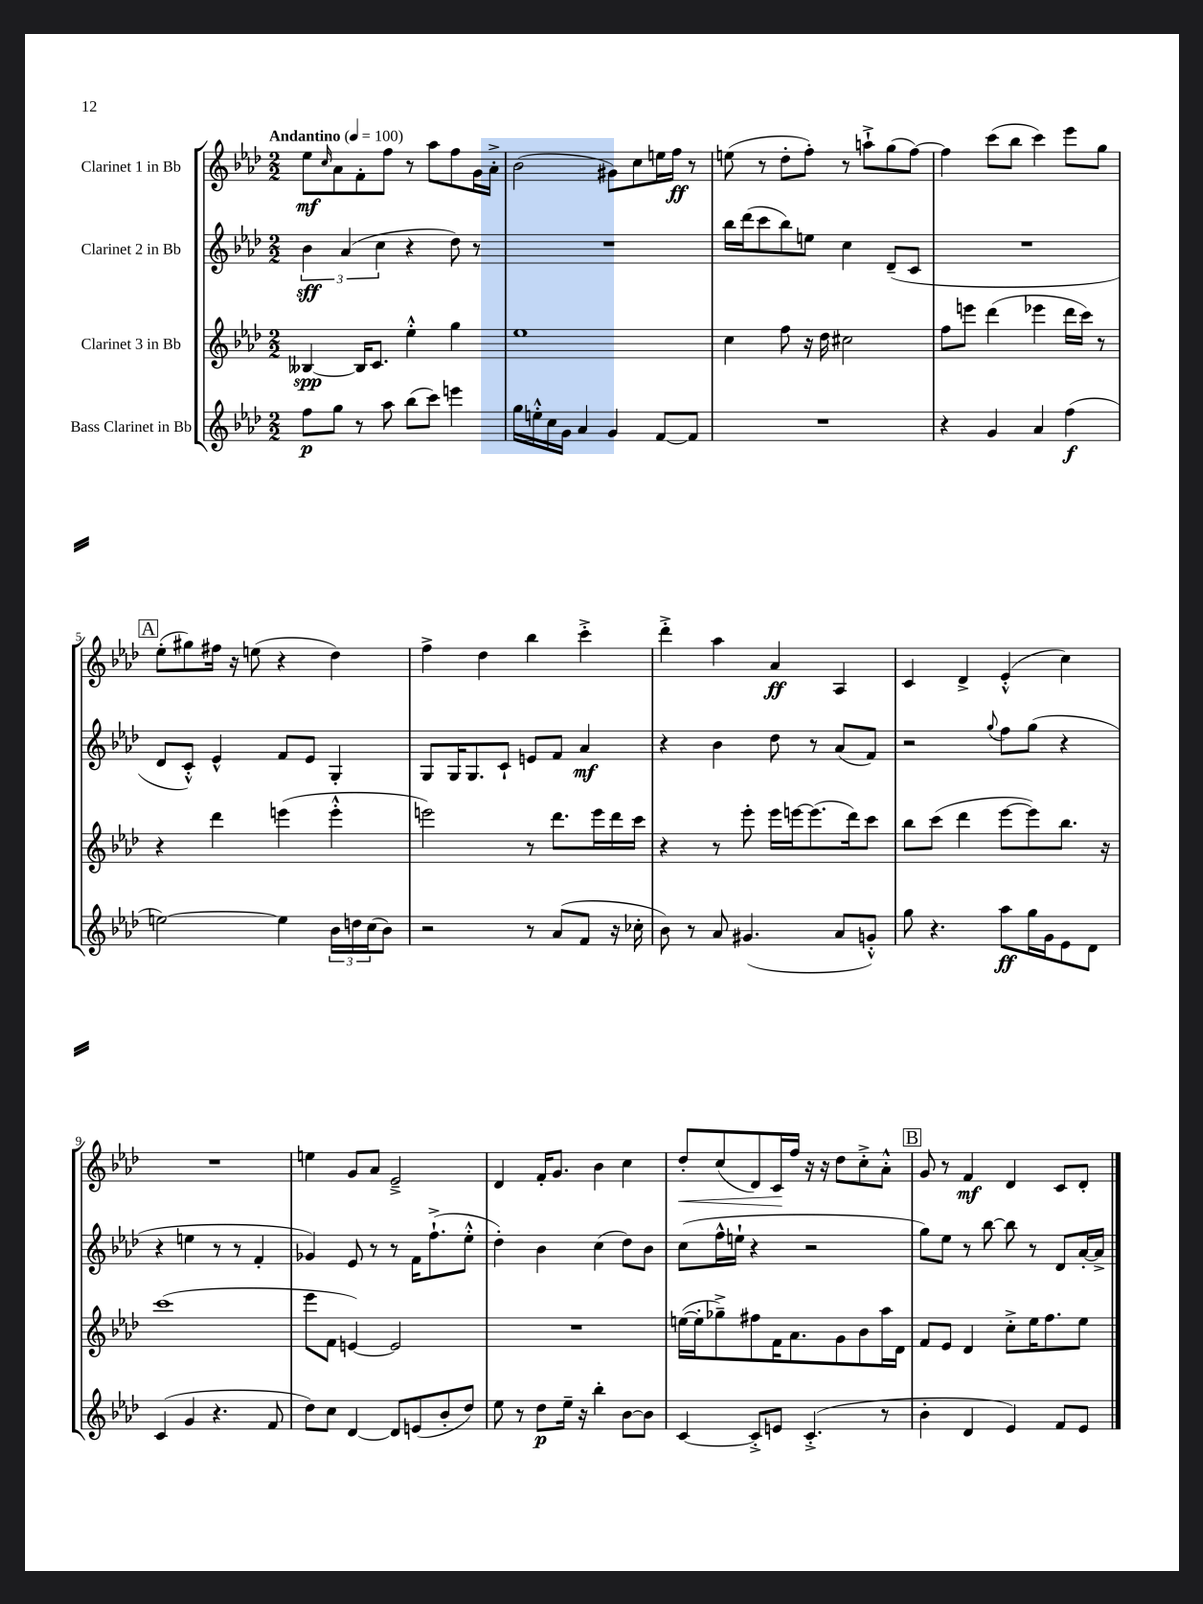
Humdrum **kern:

**kern	**dynam	**kern	**dynam	**kern	**dynam	**kern	**dynam
*part4	*part4	*part3	*part3	*part2	*part2	*part1	*part1
*staff4	*staff4	*staff3	*staff3	*staff2	*staff2	*staff1	*staff1
*I"Bass Clarinet in Bb	*	*I"Clarinet 3 in Bb	*	*I"Clarinet 2 in Bb	*	*I"Clarinet 1 in Bb	*
*clefG2	*	*clefG2	*	*clefG2	*	*clefG2	*
*k[b-e-a-d-]	*	*k[b-e-a-d-]	*	*k[b-e-a-d-]	*	*k[b-e-a-d-]	*
*M2/2	*	*M2/2	*	*M2/2	*	*M2/2	*
*MM100	*	*MM100	*	*MM100	*	*MM100	*
=1	=1	=1	=1	=1	=1	=1	=1
!	!	!	!	!	!	!LO:TX:a:B:t=Andantino	!
8ff\L	p	[4B--X/	spp	6b-\	sff	8ee-\L	mf
.	.	.	.	.	.	16qqcc/	.
8gg\J	.	.	.	.	.	8a-\	.
.	.	.	.	(6a-/	.	.	.
8r	.	16B--/KL]	.	.	.	8f'\	.
.	.	8.c/J	.	.	.	.	.
.	.	.	.	6cc\	.	.	.
8aa-\	.	.	.	.	.	8ff\J	.
(8bb-\L	.	4ee-'^^\	.	4r	.	8r	.
8ccc\J)	.	.	.	.	.	8aa-\L	.
4eeen\	.	4gg\	.	8dd-\)	.	8ff\	.
.	.	.	.	8r	.	16g\L	.
.	.	.	.	.	.	16a-'^\JJ	.
=2	=2	=2	=2	=2	=2	=2	=2
16gg\LL	.	1ee-	.	1r	.	(2b-\	.
16een'^^\	.	.	.	.	.	.	.
16cc\	.	.	.	.	.	.	.
16g\JJ	.	.	.	.	.	.	.
4a-/	.	.	.	.	.	.	.
4g/	.	.	.	.	.	8g#X\L)	.
.	.	.	.	.	.	8cc\	.
[8f/L	.	.	.	.	.	16een\L	.
.	.	.	.	.	.	16ff\JJ	ff
8f/J]	.	.	.	.	.	8r	.
=3	=3	=3	=3	=3	=3	=3	=3
1r	.	4cc\	.	16bb-\LL	.	(8een\	.
.	.	.	.	(16ddd-\J	.	.	.
.	.	.	.	8ccc\	.	8r	.
.	.	8ff\	.	8bb-\)	.	8dd-'\L	.
.	.	16r	.	8een\J	.	8ff'\J)	.
.	.	16dd-\	.	.	.	.	.
.	.	2cc#X\	.	4cc\	.	8r	.
.	.	.	.	.	.	8aan`^\L	.
.	.	.	.	(8d-~/L	.	(8gg\	.
.	.	.	.	8c/J	.	[8ff\J)	.
=4	=4	=4	=4	=4	=4	=4	=4
4r	.	8ff\L	.	1r	.	4ff\]	.
.	.	8eeen\J	.	.	.	.	.
4g/	.	(4ddd-\	.	.	.	(8ccc\L	.
.	.	.	.	.	.	8bb-\J	.
4a-/	.	4eee-X\	.	.	.	4ccc\)	.
(4ff\	f	16ddd-\LL	.	.	.	8eee-\L	.
.	.	16ccc\JJ)	.	.	.	.	.
.	.	8r	.	.	.	8gg\J	.
!!LO:LB:g=z
!!LO:REH:place=s1:t=A
=5	=5	=5	=5	=5	=5	=5	=5
[2een\)	.	4r	.	8d-/L	.	(8ee-'\L	.
.	.	.	.	8c'^^/J)	.	8gg#X\)	.
.	.	4ddd-\	.	4e-^^/	.	16ff#X\Jk	.
.	.	.	.	.	.	16r	.
.	.	.	.	.	.	(8een\	.
4ee\]	.	(4eeen\	.	8f/L	.	4r	.
.	.	.	.	8e-/J	.	.	.
24b-\LL	.	4eee'^^\	.	4G'/	.	4dd-\)	.
24ddn\	.	.	.	.	.	.	.
(24cc\J	.	.	.	.	.	.	.
8b-\J)	.	.	.	.	.	.	.
=6	=6	=6	=6	=6	=6	=6	=6
2r	.	2eeen\)	.	8G/L	.	4ff^\	.
.	.	.	.	16G/K	.	.	.
.	.	.	.	8.G/	.	.	.
.	.	.	.	.	.	4dd-\	.
.	.	.	.	8c`/J	.	.	.
8r	.	8r	.	8en/L	.	4bb-\	.
(8a-/L	.	8.ddd-\L	.	8f/J	.	.	.
8f/J	.	.	.	4a-/	mf	4ccc'^\	.
.	.	16eee\L	.	.	.	.	.
16r	.	16ddd-\	.	.	.	.	.
16cc-X'\	.	16ccc\JJ	.	.	.	.	.
=7	=7	=7	=7	=7	=7	=7	=7
8b-\)	.	4r	.	4r	.	4ddd-'^\	.
8r	.	.	.	.	.	.	.
8a-/	.	8r	.	4b-\	.	4aa-\	.
(4.g#X/	.	8eee-'\	.	.	.	.	.
.	.	16eee-\LL	.	8dd-\	.	4a-/	ff
.	.	[16eeen\J	.	.	.	.	.
.	.	(8.eee\]	.	8r	.	.	.
8a-/L	.	.	.	(8a-/L	.	4A-/	.
.	.	16ddd-\k)	.	.	.	.	.
8gn'^^/J)	.	8ccc\J	.	8f/J)	.	.	.
=8	=8	=8	=8	=8	=8	=8	=8
8gg\	.	8bb-\L	.	2r	.	4c/	.
4.r	.	(8ccc\J	.	.	.	.	.
.	.	4ddd-\	.	.	.	4d-^/	.
.	.	.	.	8qqgg/	.	.	.
8aa-\L	ff	[8eee-\L	.	8ff\L	.	(4e-'^^/	.
16gg\L	.	8eee-\])	.	(8gg\J	.	.	.
16g\J	.	.	.	.	.	.	.
8e-\	.	8.bb-\J	.	4r	.	4cc\)	.
8d-\J	.	.	.	.	.	.	.
.	.	16r	.	.	.	.	.
!!LO:LB:g=z
=9	=9	=9	=9	=9	=9	=9	=9
(4c/	.	(1ccc	.	4r	.	1r	.
4g/	.	.	.	4een\	.	.	.
4.r	.	.	.	8r	.	.	.
.	.	.	.	8r	.	.	.
.	.	.	.	4f'/	.	.	.
8f/	.	.	.	.	.	.	.
=10	=10	=10	=10	=10	=10	=10	=10
8dd-\L)	.	8eee-\L	.	4g-X/)	.	4een\	.
8cc\J	.	8f\J	.	.	.	.	.
[4d-/	.	[4en/)	.	8e-/	.	8g/L	.
.	.	.	.	8r	.	8a-/J	.
8d-/L]	.	2e/]	.	8r	.	2e-~^/	.
(8en/	.	.	.	16f\KL	.	.	.
.	.	.	.	(8.ff`^\	.	.	.
8b-'/	.	.	.	.	.	.	.
8dd-/J)	.	.	.	8ee-'^^\J	.	.	.
=11	=11	=11	=11	=11	=11	=11	=11
8ee-\	.	1r	.	4dd-'\)	.	4d-/	.
8r	.	.	.	.	.	.	.
8dd-\L	p	.	.	4b-\	.	16f'/KL	.
.	.	.	.	.	.	8.g/J	.
16ee-~\Jk	.	.	.	.	.	.	.
16r	.	.	.	.	.	.	.
4bb-'\	.	.	.	(4cc\	.	4b-\	.
[8b-\L	.	.	.	8dd-\L)	.	4cc\	.
8b-\J]	.	.	.	8b-\J	.	.	.
=12	=12	=12	=12	=12	=12	=12	=12
!	!	!	!	!	!	!	!LO:HP:b
[4c/	.	([16een\LL	.	(8cc\L	.	8dd-'/L	<
.	.	16ee'\J]	.	.	.	.	.
.	.	8gg-X~^\)	.	16ff^^\L	.	(8cc/	.
.	.	.	.	16een`\JJ	.	.	.
8c'^/L]	.	8ff#X\	.	4r	.	8d-/)	.
8en/J	.	16f\K	.	.	.	16c/L	.
.	.	8.a-\	.	.	.	16ff/JJ	[
(4.c'^/	.	.	.	2r	.	16r	.
.	.	.	.	.	.	16r	.
.	.	8g\	.	.	.	8dd-\L	.
.	.	8b-\	.	.	.	8cc'^\	.
8r	.	16aa-\L	.	.	.	8a-'^^\J	.
.	.	16d-\JJ	.	.	.	.	.
!!LO:REH:place=s1:t=B
=13	=13	=13	=13	=13	=13	=13	=13
4b-'\	.	8f/L	.	8gg\L)	.	8g/	.
.	.	8e-/J	.	8ee-\J	.	8r	.
4d-/	.	4d-/	.	8r	.	4f/	mf
.	.	.	.	[8bb-\	.	.	.
4e-/)	.	8cc'^\L	.	8bb-\]	.	4d-/	.
.	.	16ee-\K	.	8r	.	.	.
.	.	8.ff\	.	.	.	.	.
8f/L	.	.	.	8d-/L	.	8c/L	.
8e-/J	.	8ee-\J	.	[16a-'/L	.	8d-'/J	.
.	.	.	.	16a-^/JJ]	.	.	.
==	==	==	==	==	==	==	==
*-	*-	*-	*-	*-	*-	*-	*-
